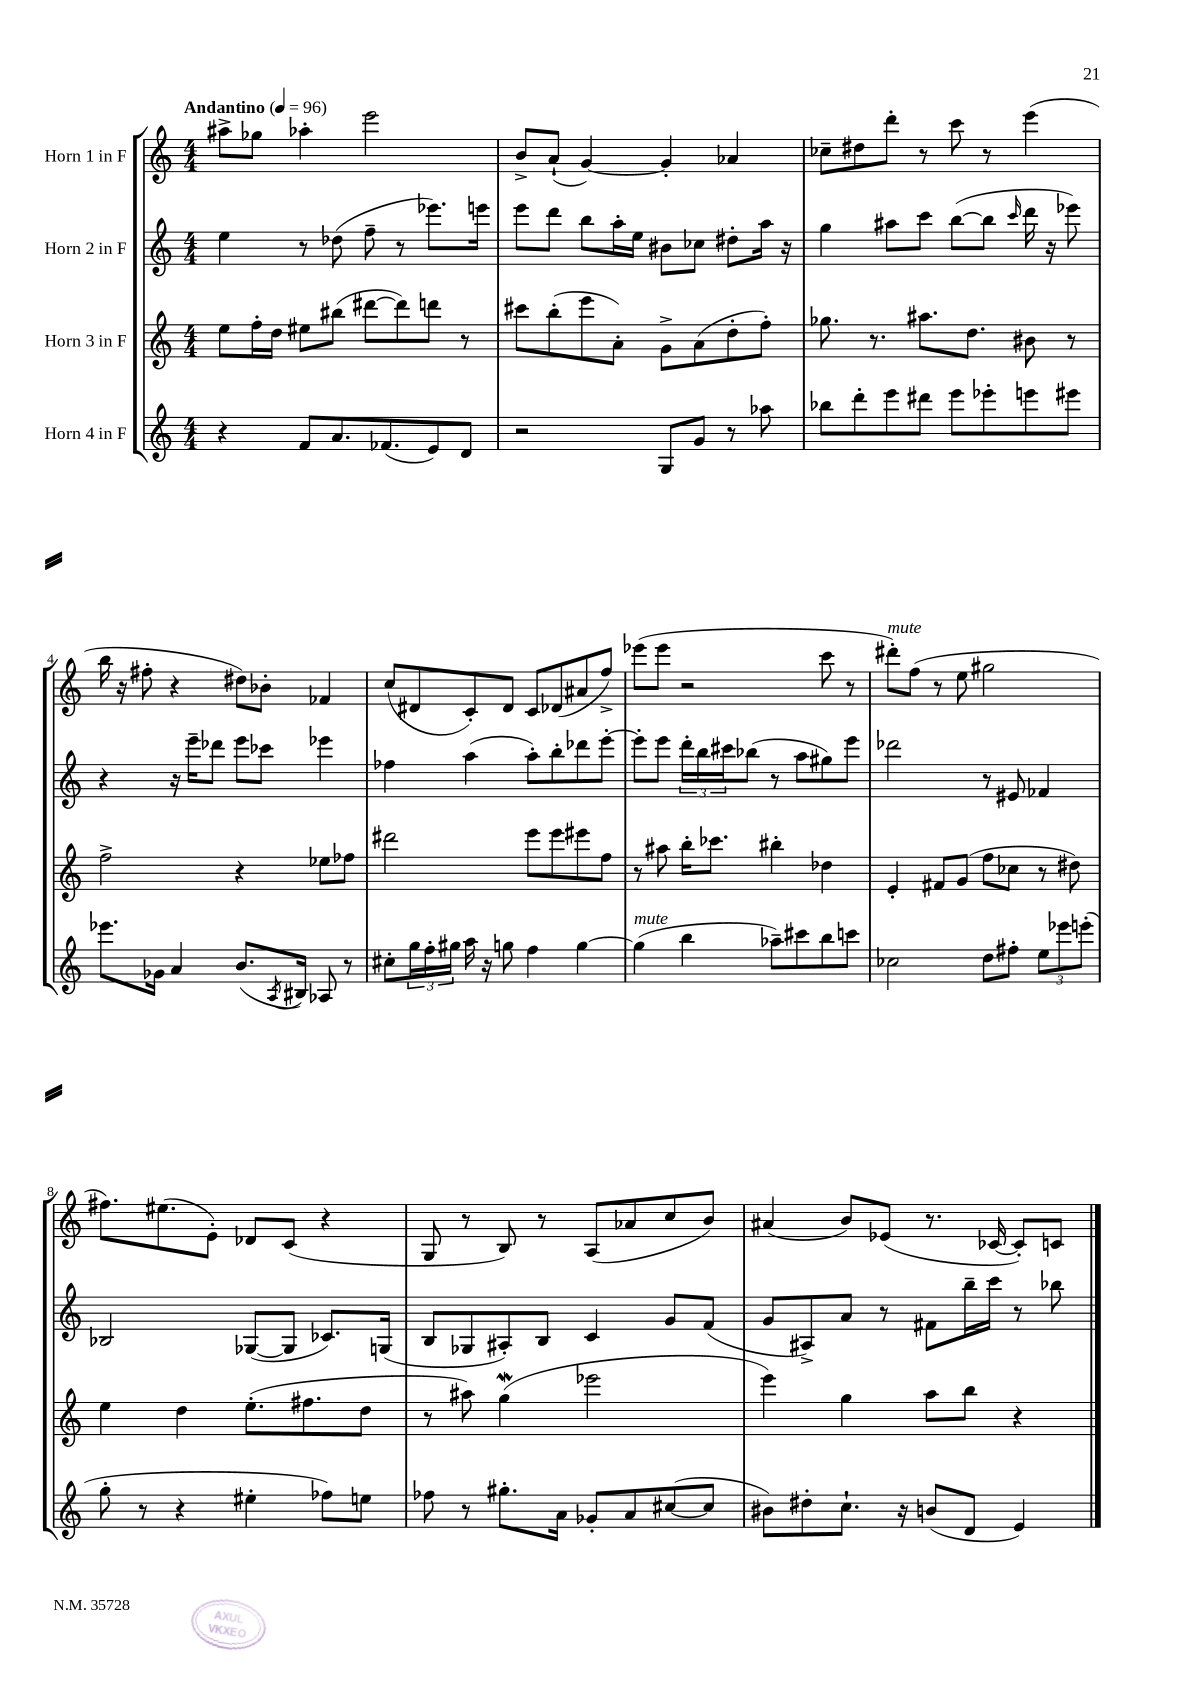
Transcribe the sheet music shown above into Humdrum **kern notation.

**kern	**kern	**kern	**kern
*staff4	*staff3	*staff2	*staff1
*clefG2	*clefG2	*clefG2	*clefG2
*k[]	*k[]	*k[]	*k[]
*M4/4	*M4/4	*M4/4	*M4/4
*MM96	*MM96	*MM96	*MM96
4r	8ee	4ee	8aa#^
.	16ff'	.	8gg-
.	16dd	.	.
8f	8ee#	8r	4aa-'
8.a	(8bb#	(8dd-	.
.	[8ddd#	8ff~	2eee
(8.f-	.	.	.
.	8ddd#])	8r	.
8e)	8ddd	8.eee-)	.
8d	8r	.	.
.	.	16eee	.
=	=	=	=
2r	8ccc#	8eee	8b^
.	(8bb'	8ddd	(8a`
.	8eee	8bb	[4g)
.	8a')	16aa'	.
.	.	16ee	.
8G	8g^	8b#	4g']
8g	(8a	8cc-	.
8r	8dd'	8dd#'	4a-
8aa-	8ff')	16aa	.
.	.	16r	.
=	=	=	=
8bb-	8.gg-	4gg	8cc-~
8ddd'	.	.	8dd#
.	8.r	.	.
8eee	.	8aa#	8ddd'
8ddd#	8.aa#	8ccc	8r
8eee	.	([8bb	8ccc
.	8.dd	.	.
8eee-'	.	8bb]	8r
.	.	16qqccc	.
8eee	8b#	16ddd	(4eee
.	.	16r	.
8eee#	8r	8eee-)	.
=	=	=	=
8.eee-	2ff^	4r	16bb
.	.	.	16r
.	.	.	8ff#'
16g-	.	.	.
4a	.	16r	4r
.	.	16eee~	.
.	.	8ddd-	.
(8.b	4r	8eee	8dd#)
.	.	8ccc-	8b-'
8qA	.	.	.
16B#)	.	.	.
8A-	8ee-	4eee-	4f-
8r	8ff-	.	.
=	=	=	=
8cc#'	2ddd#	4ff-	(8cc
24gg	.	.	8d#
24ff'	.	.	.
24gg#	.	.	.
16aa	.	(4aa	8c')
16r	.	.	.
8gg	.	.	8d#
4ff	8eee	8aa')	8c
.	8eee	8bb'	(8d-
[4gg	8eee#	8ddd-	8a#
.	8ff	[8eee'	8ff^)
=	=	=	=
(4gg]	8r	8eee']	(8eee-
.	8aa#	8eee	8eee-
4bb	16bb'	24ddd'	2r
.	.	24bb	.
.	8.ccc-	.	.
.	.	24ccc#	.
.	.	(8bb-	.
8aa-~)	4bb#'	8r	.
8ccc#	.	8aa	.
8bb	4dd-	8gg#)	8ccc
8ccc	.	8eee	8r
=	=	=	=
2cc-	4e'	2ddd-	8ddd#')
.	.	.	(8ff
.	8f#	.	8r
.	(8g	.	8ee
8dd	8ff	8r	2gg#
8ff#'	8cc-	8e#	.
12ee	8r	4f-	.
12eee-	.	.	.
.	8dd#)	.	.
(12eee'	.	.	.
=	=	=	=
8gg'	4ee	2B-	8.ff#)
8r	.	.	.
.	.	.	(8.ee#
4r	4dd	.	.
.	.	.	8e')
4ee#'	(8.ee'	([8G-	8d-
.	.	8G-]	(8c
.	8.ff#	.	.
8ff-)	.	8.c-)	4r
8ee	8dd	.	.
.	.	(16G	.
=	=	=	=
8ff-	8r	8B	8G
8r	8aa#)	8G-	8r
8.gg#'	(4gg	8A#')	8B)
.	.	8B	8r
16a	.	.	.
8g-'	2eee-	4c	(8A
8a	.	.	8a-
([8cc#	.	8g	8cc
8cc#]	.	(8f	8b)
=	=	=	=
8b#)	4eee)	8g	(4a#
8dd#'	.	8A#^)	.
8.cc`	4gg	8a	8b)
.	.	8r	(8e-
16r	.	.	.
(8b	8aa	8f#	8.r
8d	8bb	16bb~	.
.	.	16ccc	[16c-
4e)	4r	8r	8c-'])
.	.	8bb-	8c
==	==	==	==
*-	*-	*-	*-
